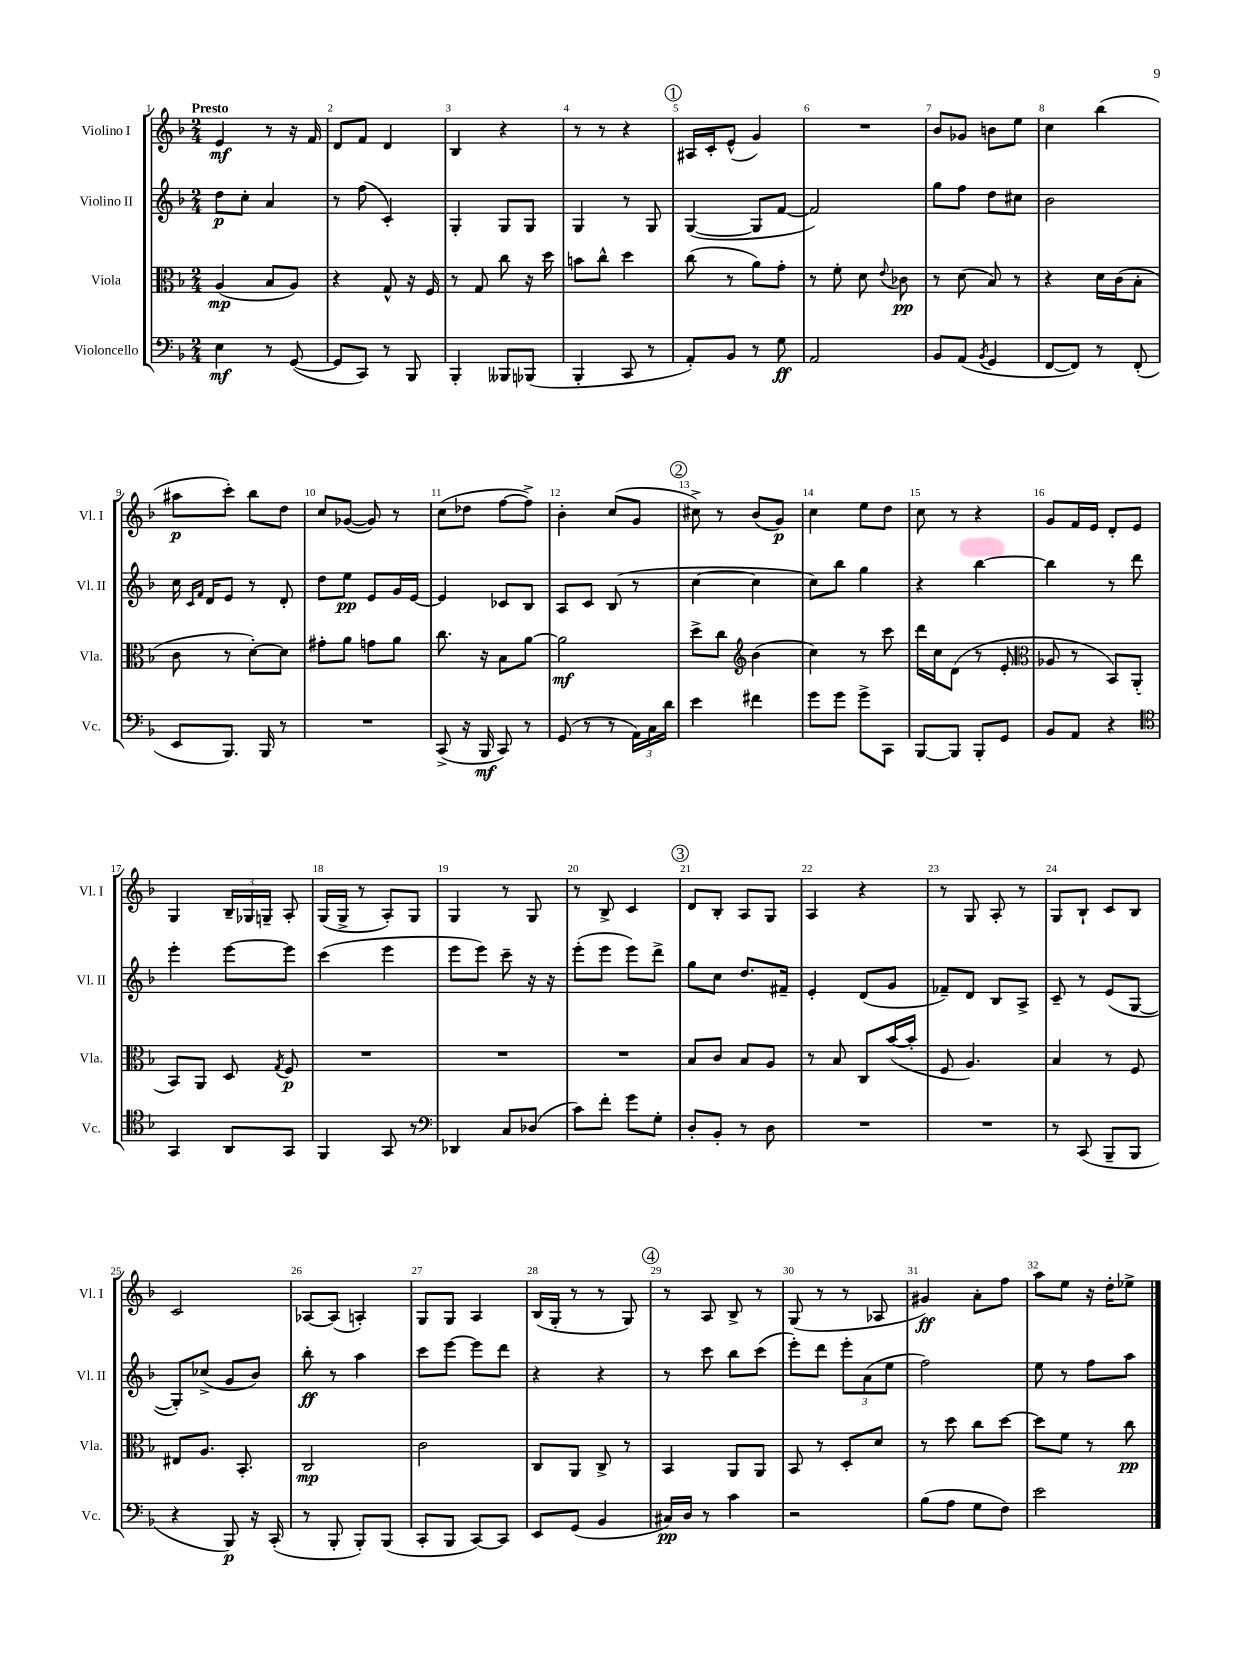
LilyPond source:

<<
\new StaffGroup <<
\new Staff = "s0" \with { instrumentName = "Violino I" shortInstrumentName = "Vl. I" } {
    \clef treble \key f \major \numericTimeSignature \time 2/4 \tempo "Presto"
    \autoBeamOff e'4\mf r8 r16 f'16 |
    d'8[ f'8] d'4 |
    bes4 r4 |
    r8 r8 r4 |
    \mark \markup { \circle "1" } ais16[ c'16-. e'8]-^( g'4) |
    R2 |
    bes'8[ ges'8] b'8[ e''8] |
    c''4 bes''4( |
    ais''8[\p c'''8]-.) bes''8[ d''8] |
    c''8[ ges'8]~( ges'8) r8 |
    c''8[( des''8] f''8[~ f''8]->) |
    bes'4-. c''8[( g'8] |
    \mark \markup { \circle "2" } cis''8->) r8 bes'8[( g'8]\p) |
    c''4 e''8[ d''8] |
    c''8 r8 r4 |
    g'8[ f'16 e'16] d'8[-. e'8] |
    g4 \tuplet 3/2 { bes16[-- ges16 g16]-- } a8-. |
    g16[( g16]-> r8 a8[-.) g8] |
    g4 r8 g8 |
    r8 bes8-> c'4 |
    \mark \markup { \circle "3" } d'8[ bes8]-. a8[ g8] |
    a4 r4 |
    r8 g8 a8-. r8 |
    g8[ bes8]-! c'8[ bes8] |
    c'2 |
    aes8[~ aes8]( a4-.) |
    g8[ g8] a4 |
    bes16[( g16]-. r8 r8 g8) |
    \mark \markup { \circle "4" } r8 a8 bes8-> r8 |
    g8( r8 r8 aes8 |
    gis'4\ff) a'8[-. f''8] |
    a''8[ e''8] r16 d''16[-. ees''8]-> \bar "|." |
}
\new Staff = "s1" \with { instrumentName = "Violino II" shortInstrumentName = "Vl. II" } {
    \clef treble \key f \major \numericTimeSignature \time 2/4
    \autoBeamOff d''8[\p c''8]-. a'4 |
    r8 f''8( c'4-.) |
    g4-. g8[ g8] |
    g4 r8 g8 |
    \mark \markup { \circle "1" } g4~( g8[ f'8]~ |
    f'2) |
    g''8[ f''8] d''8[ cis''8] |
    bes'2 |
    c''16 \grace { c'16[ f'16] } d'16[ e'8] r8 d'8-. |
    d''8[ e''8]\pp e'8[ g'16 e'16]~ |
    e'4 ces'8[ bes8] |
    a8[ c'8] bes8( r8 |
    \mark \markup { \circle "2" } c''4~ c''4 |
    c''8[) bes''8] g''4 |
    r4 bes''4~ |
    bes''4 r8 d'''8 |
    e'''4-. e'''8[~ e'''8] |
    c'''4( e'''4 |
    e'''8[ e'''8]) c'''8-- r16 r16 |
    e'''8[-.( e'''8] e'''8[) d'''8]-> |
    \mark \markup { \circle "3" } g''8[ c''8] d''8.[ fis'16]-- |
    e'4-. d'8[( g'8] |
    fes'8[--) d'8] bes8[ a8]-> |
    c'8-- r8 e'8[( g8]~ |
    g8[-.) ces''8]->( g'8[ bes'8]) |
    bes''8-.\ff r8 a''4 |
    c'''8[ e'''8]~ e'''8[ d'''8] |
    r4 r4 |
    \mark \markup { \circle "4" } r8 c'''8 bes''8[ c'''8]( |
    e'''8[-.) d'''8] \tuplet 3/2 { e'''8[-. a'8( e''8] } |
    f''2) |
    e''8 r8 f''8[ a''8] \bar "|." |
}
\new Staff = "s2" \with { instrumentName = "Viola" shortInstrumentName = "Vla." } {
    \clef alto \key f \major \numericTimeSignature \time 2/4
    \autoBeamOff a4\mp( bes8[ a8]) |
    r4 g8-^ r16 f16 |
    r8 g8 c''8 r16 d''16 |
    b'8[ c''8]-^ d''4 |
    \mark \markup { \circle "1" } c''8( r8 a'8[) g'8]-. |
    r8 f'8-. d'8 \appoggiatura { e'8 } ces'8\pp |
    r8 d'8( bes8) r8 |
    r4 d'16[ c'16( bes8]-. |
    c'8 r8 d'8[~-.) d'8] |
    gis'8[-. a'8] g'8[ a'8] |
    c''8. r16 bes8[ a'8]~ |
    a'2\mf |
    \mark \markup { \circle "2" } d''8[-> c''8] \clef treble bes'4( |
    c''4) r8 c'''8 |
    d'''16[ c''16 d'8]( r8 e'8-. |
    \clef alto aes8 r8 bes,8[) a,8]-.( |
    bes,8[) a,8] d8 \acciaccatura { g8 } f8\p |
    R2 |
    R2 |
    R2 |
    \mark \markup { \circle "3" } bes8[ c'8] bes8[ a8] |
    r8 bes8 c8[ bes'16~( bes'16]-. |
    f8 a4.) |
    bes4 r8 f8 |
    eis8[ a8.] bes,8.-. |
    c2\mp |
    c'2 |
    c8[ a,8] c8-> r8 |
    \mark \markup { \circle "4" } bes,4 a,8[ a,8] |
    bes,8 r8 d8[-. d'8] |
    r8 d''8 c''8[ d''8]~ |
    d''8[ f'8] r8 c''8\pp \bar "|." |
}
\new Staff = "s3" \with { instrumentName = "Violoncello" shortInstrumentName = "Vc." } {
    \clef bass \key f \major \numericTimeSignature \time 2/4
    \autoBeamOff e4\mf r8 g,8~( |
    g,8[ c,8]) r8 bes,,8 |
    bes,,4-. beses,,8[ bes,,8]( |
    bes,,4-. c,8 r8 |
    \mark \markup { \circle "1" } a,8[-.) bes,8] r8 g8\ff |
    a,2 |
    bes,8[ a,8]( \acciaccatura { bes,8 } g,4 |
    f,8[~ f,8]) r8 f,8-.( |
    e,8[ bes,,8.]) bes,,16 r8 |
    R2 |
    c,8->( r16 bes,,16\mf c,8) r8 |
    g,8( r8 r8 \tuplet 3/2 { a,16[) c16 d'16] } |
    \mark \markup { \circle "2" } e'4 fis'4 |
    g'8[ g'8] g'8[-> c,8] |
    bes,,8[~ bes,,8] bes,,8[-. g,8] |
    bes,8[ a,8] r4 |
    \clef tenor g,4 a,8[ g,8] |
    f,4 g,8 r8 |
    \clef bass des,4 c8[ des8]( |
    c'8[) f'8]-. g'8[ g8]-. |
    \mark \markup { \circle "3" } d8[-. bes,8]-. r8 d8 |
    R2 |
    R2 |
    r8 c,8( bes,,8[-- bes,,8] |
    r4 bes,,8\p) r16 c,16-.( |
    r8 bes,,8-. bes,,8[-.) bes,,8]( |
    c,8[-. bes,,8] c,8[~) c,8] |
    e,8[ g,8]( bes,4 |
    \mark \markup { \circle "4" } cis16[\pp) d16] r8 c'4 |
    r2 |
    bes8[( a8] g8[ f8]) |
    e'2 \bar "|." |
}
>>
>>
\layout { \context { \Score \override BarNumber.break-visibility = ##(#f #t #t) barNumberVisibility = #all-bar-numbers-visible } }
